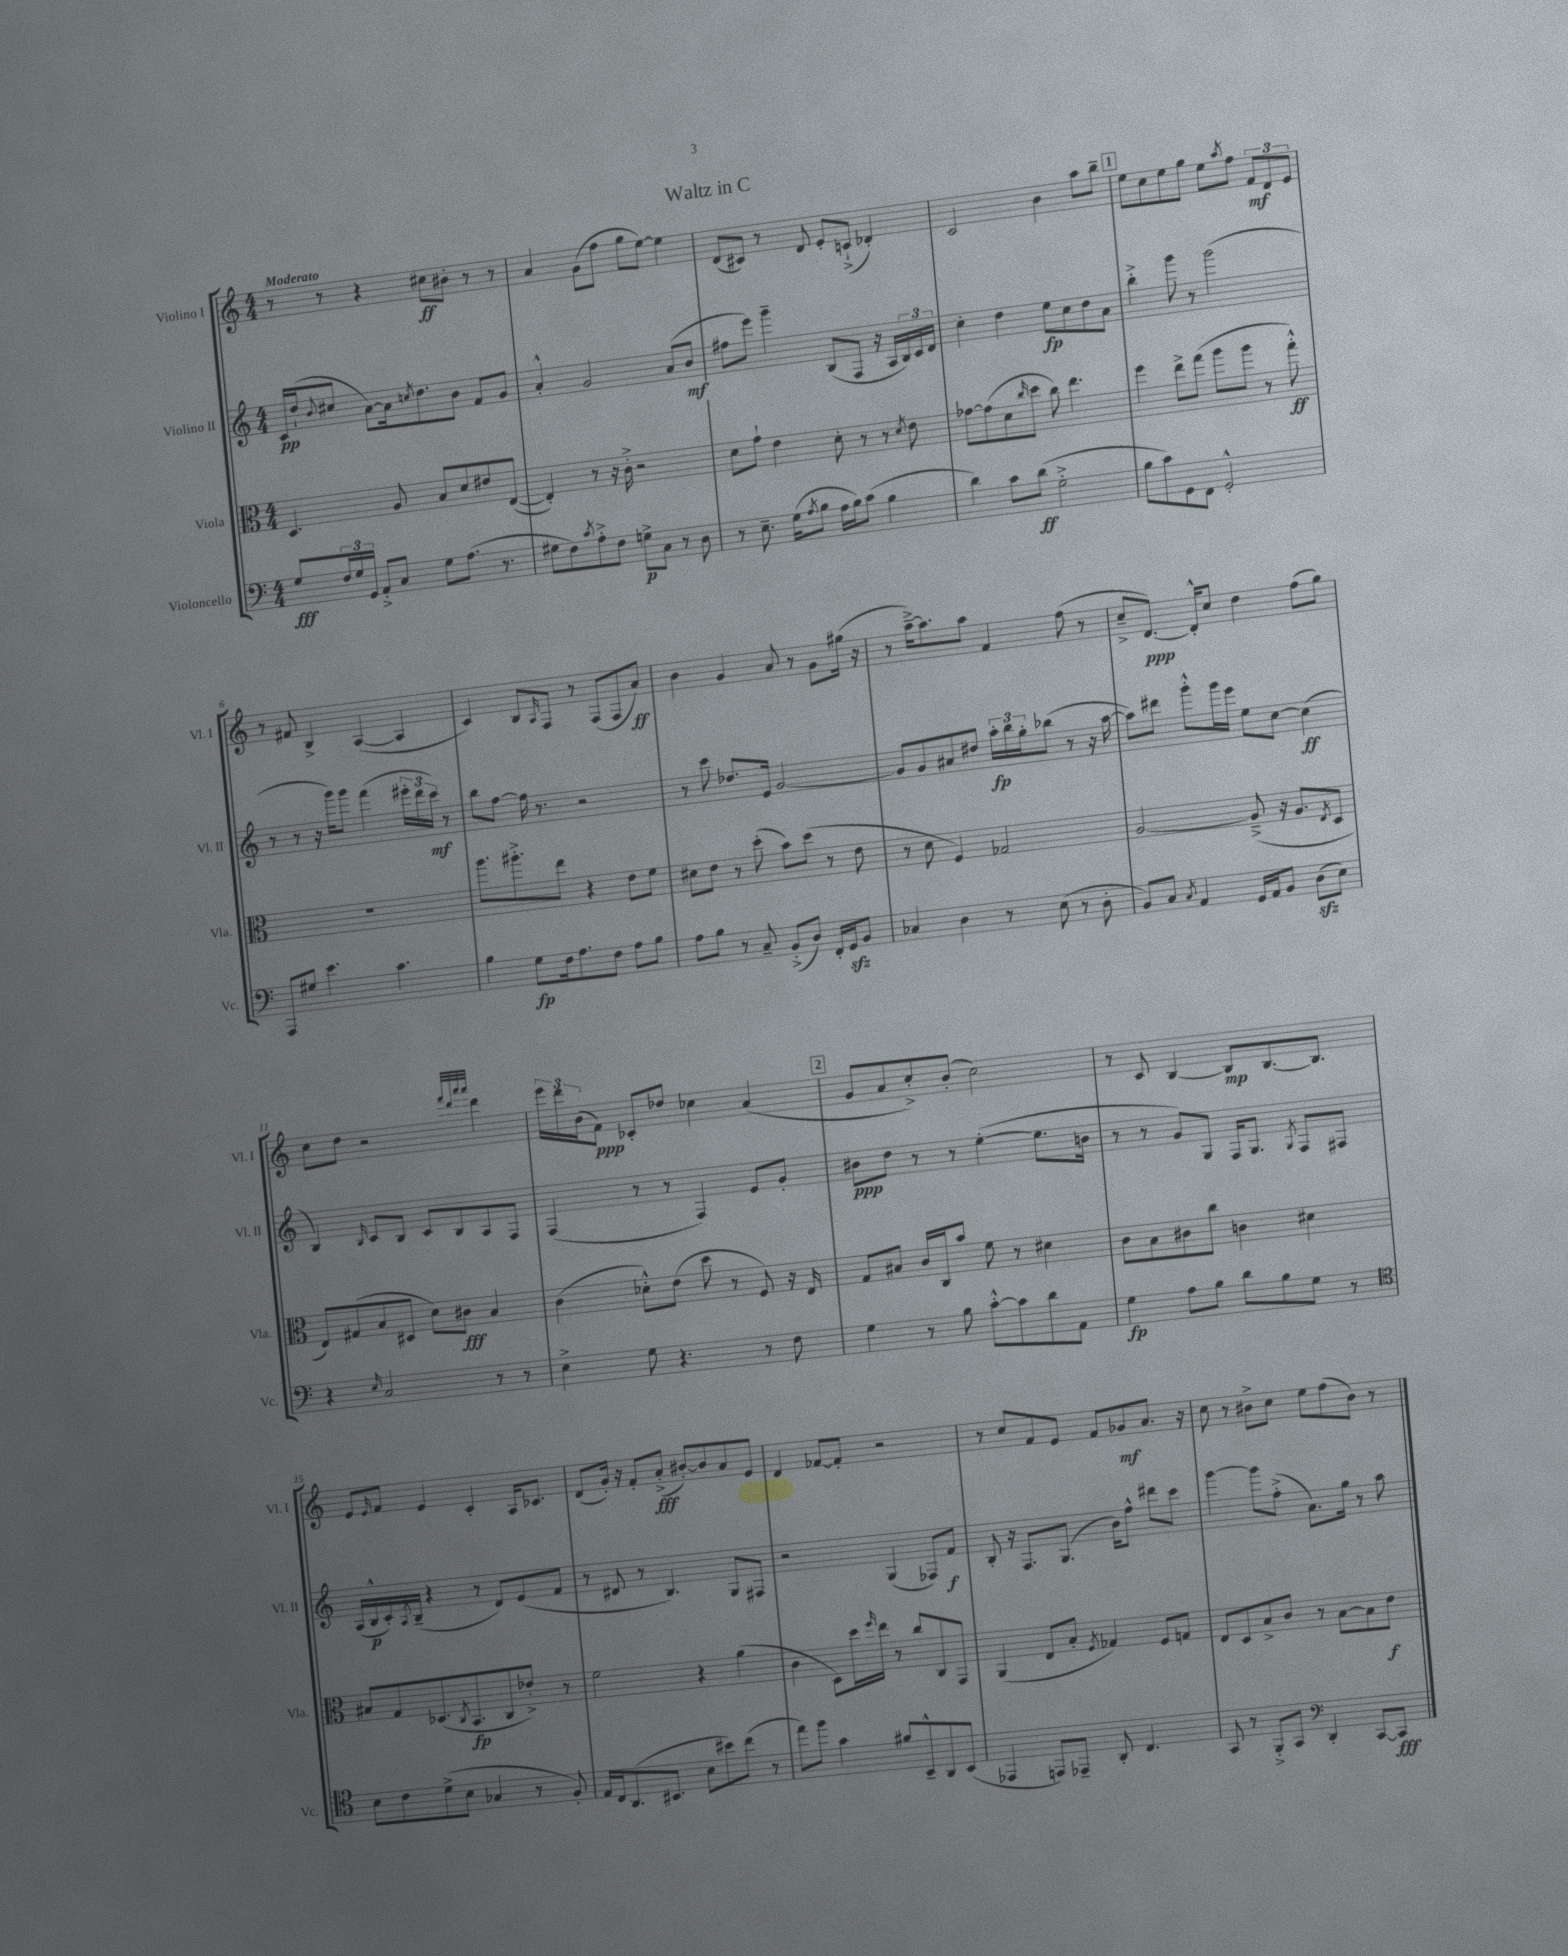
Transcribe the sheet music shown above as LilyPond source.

\header { title = "Waltz in C" }
<<
\new StaffGroup <<
\new Staff = "s0" \with { instrumentName = "Violino I" shortInstrumentName = "Vl. I" } {
    \clef treble \key c \major \numericTimeSignature \time 4/4 \tempo "Moderato"
    r8 r8 r4 cis''8\ff bis'8-. r8 r8 |
    a'4 g'8( f''8 g''8 e''8~) e''4 |
    d'8( cis'8) r8 d'8 e'8-. c'8-!->( des'4-.) |
    c'2 b'4 a''8 b''8-- |
    \mark \markup { \box "1" } e''8 c''8 e''8 g''8 e''8 \acciaccatura { a''8 } f''8 \tuplet 3/2 { f'8\mf d'8 e'8 } |
    r8 fis'8 b4-> a4~( a4 |
    c'4) b8 \grace { a16 } f8 r8 f8( f8 a'8\ff) |
    b'4 g'4 a'8 r8 g'8 gis''16( r16 |
    r8 a''16~--->) a''8. a''8 f'4 f''8( r8 |
    c''8---> d'8.~\ppp) d'16-.-^ c''8 d''4 f''8( g''8) |
    c''8 d''8 r2 \grace { f'''32 d'''32 a'''32 a'''32 } d'''4 |
    \tuplet 3/2 { e'''16 d'''16 b'16( } f'8\ppp) ces'8-. des''8 ces''4 a'4( |
    \mark \markup { \box "2" } g'8 a'8 c''8-.->) b'8-.( c''2) |
    r8 c'8 b4~ b8\mp b8.~ b8. |
    e'8 \grace { e'16 } f'8 e'4 c'4-. a16 ces'8. |
    d'8( g'16-.) r16 f'8-. a'8-.->\fff( bis'8~-.) bis'8 a'8 e'8 |
    d'4 fes'8~ fes'8-. r2 |
    r8 c''8 f'8 e'8 f'8 ges'8\mf a'8. r16 |
    c''8 r8 bis'8-> c''8 e''8 f''8( bis'8) r8 \bar "|." |
}
\new Staff = "s1" \with { instrumentName = "Violino II" shortInstrumentName = "Vl. II" } {
    \clef treble \key c \major \numericTimeSignature \time 4/4
    c'16\pp d''16-!( \appoggiatura { b'8 } cis''8 a'8~) a'16 \acciaccatura { c''8 } d''8. b'8 f'8 g'8 |
    a'4-.-^ g'2 a'8( b'8\mf |
    fis''8 e'''8) g'''4-- b8( f8 r16 a16 \tuplet 3/2 { b16) c'16 d'16 } |
    c''4-. d''4 e''8\fp c''8 d''8 a'8 |
    \mark \markup { \box "1" } b''4-.-> g'''8 r8 g'''2( |
    r8 r8 r16 g'''16) g'''8 f'''4( \tuplet 3/2 { eis'''16-. d'''16 c'''16\mf) } r8 |
    b''8 f''8~ f''16 r8. r2 |
    r8 c'''8 des''8. e'16 g'2~ |
    g'8 g'8 ais'8 dis''8 \tuplet 3/2 { a''16-.\fp b''16 g''16-. } bes''8( r8 r16 a''16~ |
    a''8) dis'''8 g'''8-.-^ g'''16 e'''16 e''8 c''8~ c''4\ff( |
    b4) \grace { b16 } c'8 b8 c'8 b8 a8 f8 |
    f4( r8 r8 f4) e'8 g'8-. |
    \mark \markup { \box "2" } bis'8\ppp d''8 r8 r8 e''4~-.( e''8. b'16 |
    r8 r8 g'8) g8 f16 g8. \acciaccatura { g8 } f8 fis8 |
    a16( b16-^\p c'16-.) \acciaccatura { a8 } b16--( r4 r8 d'8) e'8( f'8 |
    r8 dis'8 r8 b4.) g8 fis8 |
    r2 g4( fes8) f'8\f |
    b8-. r16 f8. g8.( b'16) f''8-^ dis'''8 c'''8 |
    g'''4~ g'''8 f''8-.->( a'8.) g''16 r8 a''8 \bar "|." |
}
\new Staff = "s2" \with { instrumentName = "Viola" shortInstrumentName = "Vla." } {
    \clef alto \key c \major \numericTimeSignature \time 4/4
    d4. a8 b8 d'8 eis'8 e8~( |
    e4-.) r8 r16 c'16-.-> r2 |
    d'8 g'8-! e'4 d'8-. r8 r8 \acciaccatura { d'8 } e'8 |
    ges'8~ ges'8( d'8 \grace { c''16 } d''8 c''8) e''4. |
    \mark \markup { \box "1" } f''4 e''8-> g''8( a''8 a''8 r8 g''8-.-^\ff) |
    R1 |
    a''8. ais''8.-.-> e''8 r4 e'8 f'8 |
    dis'8 e'8 r8 d''8-.( b'8) d''8( r8 e'8 |
    r8 d'8 f4) ges2 |
    a2~ a8--->( r16 a8. \acciaccatura { e8 } d8 |
    e8) gis8( b8 dis8 d'8) cis'8\fff b4 |
    c'4( des'8-.-^) e'8( d''8 r8 f8) r16 e16 |
    \mark \markup { \box "2" } g8 bis8 c'16 c16 b'8 f'8 r8 dis'4 |
    c'8 b8 cis'8 c''8 c'4 dis'4 |
    bis8 g8 des8.( \acciaccatura { c8 } b,8.\fp c8 ees'8-.->) r8 |
    f'2 r4 a'4( |
    c'4 d8) d''16 \grace { f''16 } e''16 r8 c''8 c8 g,8 |
    a,4( e8 b8-. \acciaccatura { f8 } ges4) f8 g8 |
    e8 d8 b8-> c'8 r8 b8~ b8 e'8\f \bar "|." |
}
\new Staff = "s3" \with { instrumentName = "Violoncello" shortInstrumentName = "Vc." } {
    \clef bass \key c \major \numericTimeSignature \time 4/4
    g8\fff \tuplet 3/2 { f16 g16 g,16 } a,8-.-> c8 g8 a8.( r8. |
    gis8 f8) \acciaccatura { c'8 } a8-.-> f8 g8->\p c8 r8 d8 |
    r8 e8.-- g16( \acciaccatura { a8 } b8 a16 b16) c'8( b4 |
    d'4) c'8 d'8\ff( g2-.-> |
    \mark \markup { \box "1" } b8 c'8) g,8 f,8 g,2-.-^ |
    a,,8 gis8 e'4. c'4. |
    b4 g8\fp f16 a8. f8 a8 b8 |
    a8 b8 r8 c8-- b,8-.->( d8) f,16-. g,16\sfz b,8 |
    ces4 d4 r8 e8( r8 d8-. |
    b,8) c8 \acciaccatura { c8 } a,4 g,16 a,16 b,8 d8\sfz( e8) |
    r4 \grace { e16 } c2 r8 r8 |
    e4-> g8 r4. r8 f8 |
    \mark \markup { \box "2" } g4 r8 b8 c'8~-.-^ c'8 d'8 a,8 |
    g4\fp a8 b8 d'8 b8 g8 r8 |
    \clef tenor b8 c'8 d'8->( b8 ges4 r8 f8-.) |
    e16 c16 a,8.( bis,8. b8 bis'8) c''8( r8 |
    e''8) f''8 g'4 fis'8 b,8---^ a,8 b,8( |
    ees,4 e,8) ees,8-- a,8-. c4. |
    g,8 r8 f,8-.-> g,8 \clef bass d,4-. c,8~ c,8\fff \bar "|." |
}
>>
>>
